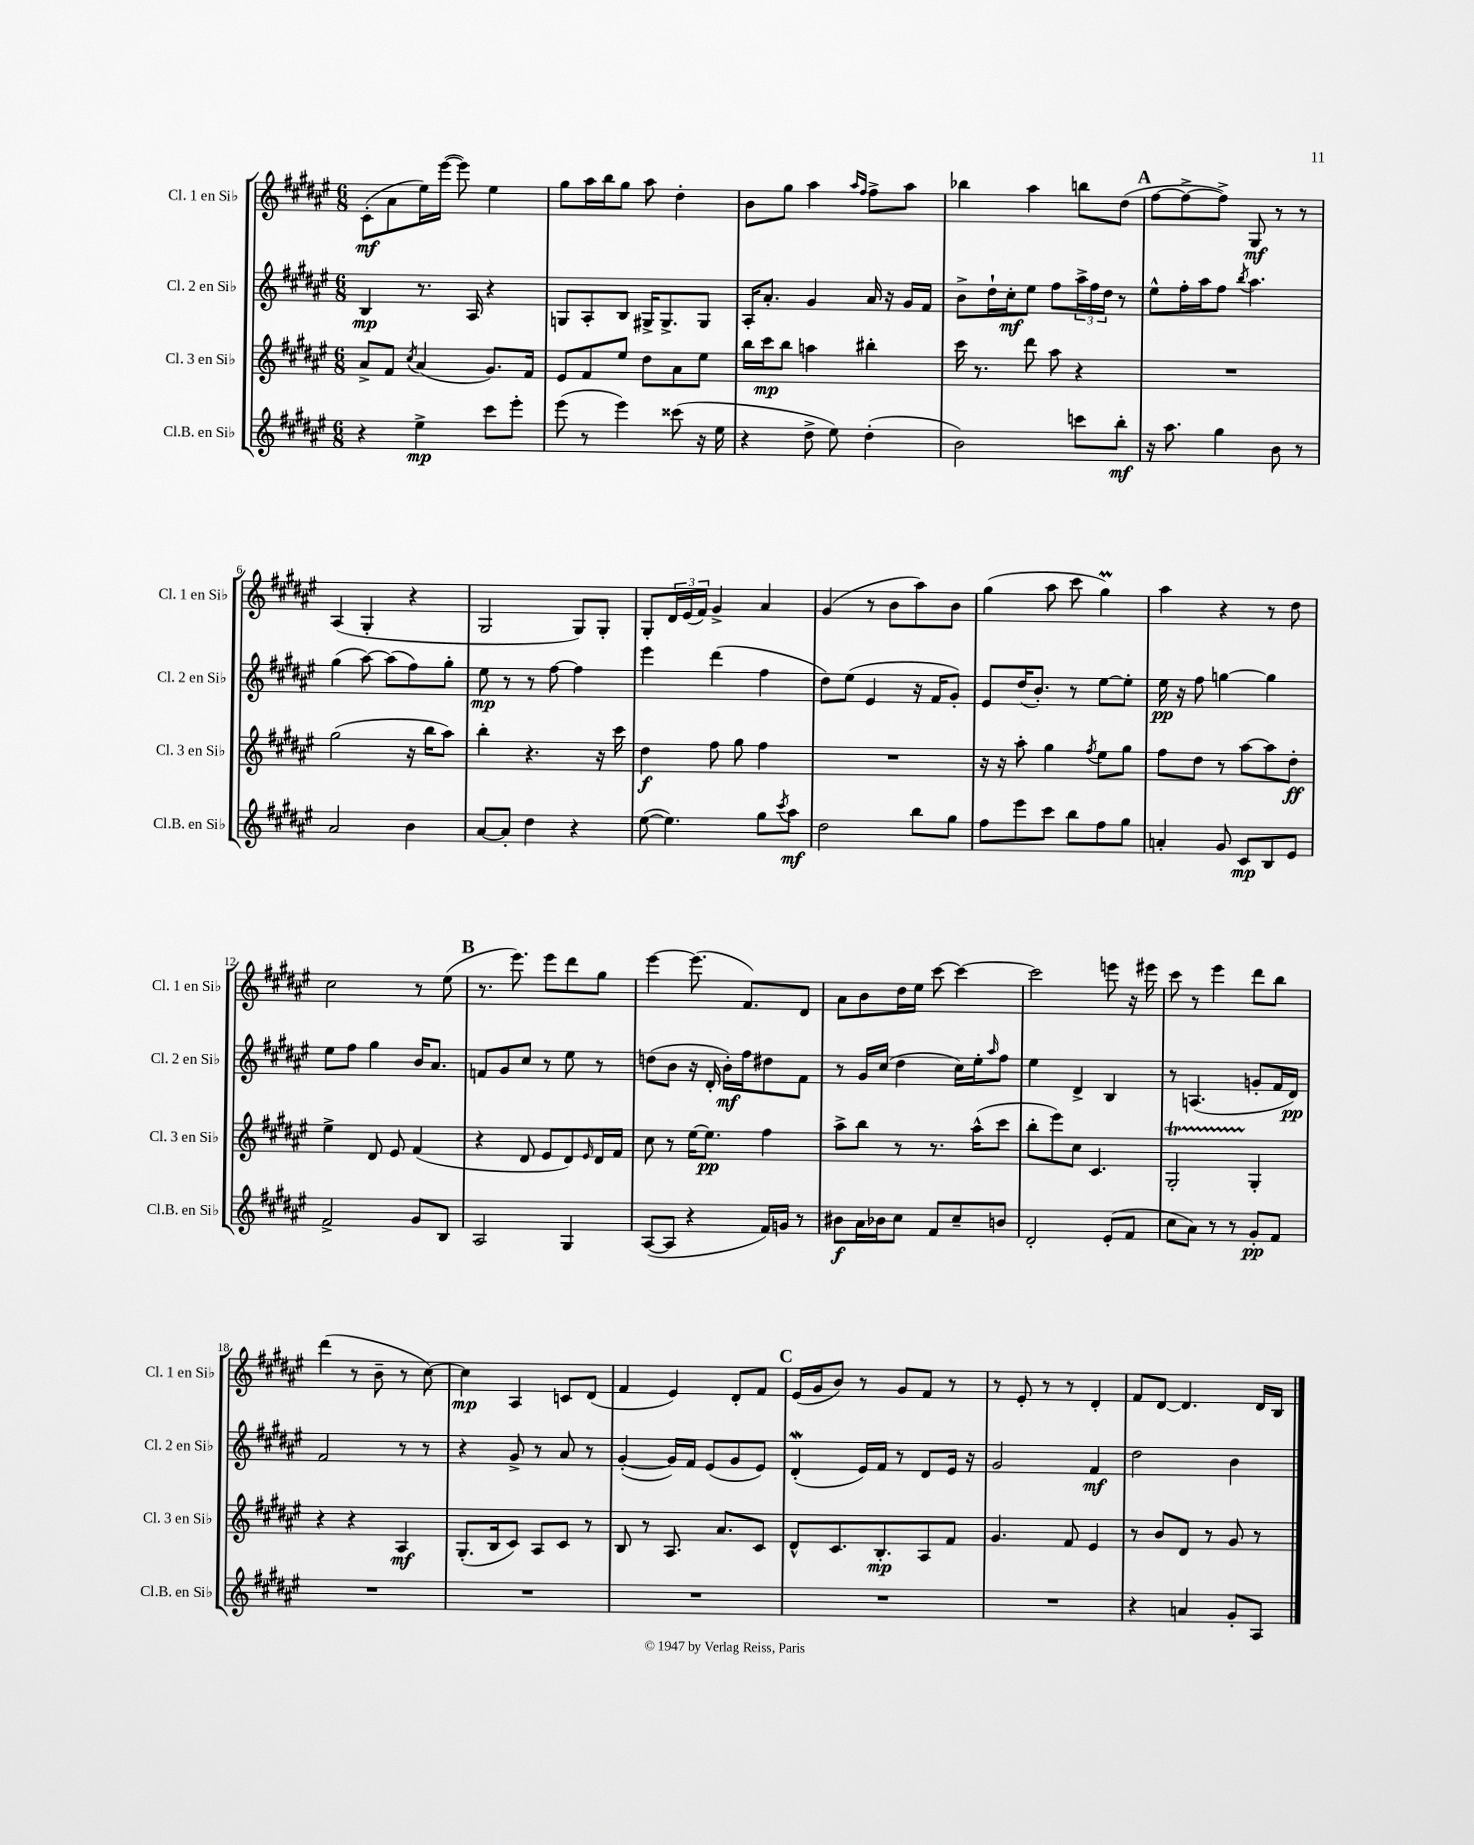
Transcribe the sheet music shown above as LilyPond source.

<<
\new StaffGroup <<
\new Staff = "s0" \with { instrumentName = "Cl. 1 en Sib" shortInstrumentName = "Cl. 1 en Sib" } {
    \clef treble \key fis \major \numericTimeSignature \time 6/8
    cis'8-.\mf( ais'8 eis''16) eis'''16~( eis'''8) eis''4 |
    gis''8 ais''16 b''16 gis''8 ais''8 dis''4-. |
    b'8 gis''8 ais''4 \grace { ais''16 fis''16 } fis''8-> ais''8 |
    bes''4 ais''4 b''8 dis''8( |
    \mark \markup { \bold "A" } fis''8~ fis''8~-> fis''8->) gis8\mf r8 r8 |
    ais4( gis4-. r4 |
    gis2 gis8) gis8-. |
    gis8-. \tuplet 3/2 { dis'16 eis'16( fis'16) } gis'4-> ais'4 |
    gis'4( r8 b'8 ais''8) b'8 |
    gis''4( ais''8 cis'''8 gis''4\prall) |
    ais''4 r4 r8 dis''8 |
    cis''2 r8 eis''8( |
    \mark \markup { \bold "B" } r8. eis'''8.) eis'''8 dis'''8 gis''8 |
    eis'''4~ eis'''8.( fis'8.) dis'8 |
    ais'8 b'8 dis''16 eis''16 cis'''8~ cis'''4~ |
    cis'''2 e'''8 r16 eis'''16 |
    cis'''8 r8 eis'''4 dis'''8 b''8 |
    dis'''4( r8 b'8-- r8 cis''8~) |
    cis''4\mp ais4 c'8 dis'8( |
    fis'4 eis'4) dis'8-. fis'8 |
    \mark \markup { \bold "C" } eis'16( gis'16 b'8) r8 gis'8 fis'8 r8 |
    r8 eis'8-. r8 r8 dis'4-. |
    fis'8 dis'8~ dis'4. dis'16 b16 \bar "|." |
}
\new Staff = "s1" \with { instrumentName = "Cl. 2 en Sib" shortInstrumentName = "Cl. 2 en Sib" } {
    \clef treble \key fis \major \numericTimeSignature \time 6/8
    b4\mp r8. ais16 r4 |
    g8 ais8-. b8 gis16-> gis8.-> gis8 |
    ais16-. ais'8.-. gis'4 ais'16 r16 gis'16 fis'16 |
    b'8-> dis''16-! cis''16-.\mf eis''8 fis''8 \tuplet 3/2 { ais''16-> fis''16 dis''16 } r8 |
    \mark \markup { \bold "A" } eis''8-^ fis''16-. ais''16 fis''8 \acciaccatura { b''8 } ais''4. |
    gis''4( ais''8~) ais''8( fis''8) gis''8-. |
    eis''8\mp r8 r8 fis''8~ fis''4 |
    eis'''4 dis'''4( fis''4 |
    dis''8) eis''8( eis'4 r16 fis'16 gis'8-.) |
    eis'8 dis''16( b'8.-.) r8 eis''8~ eis''8-. |
    eis''16\pp r16 fis''8 g''4~ g''4 |
    eis''8 fis''8 gis''4 b'16 ais'8. |
    \mark \markup { \bold "B" } f'8 gis'8 cis''8 r8 eis''8 r8 |
    d''8( b'8 r16 dis'16-. b'16-.\mf) fis''16 dis''8 fis'8 |
    r8 gis'16 cis''16( dis''4 cis''16) eis''16-. \grace { ais''16 } fis''8 |
    eis''4 dis'4-> b4 |
    r8 a4.( g'8-. fis'16 dis'16\pp) |
    fis'2 r8 r8 |
    r4 gis'8-> r8 ais'8 r8 |
    gis'4~-.( gis'16) fis'16 eis'8( gis'8 eis'8) |
    \mark \markup { \bold "C" } dis'4-.\mordent( eis'16) fis'16 r8 dis'8 eis'16 r16 |
    gis'2 fis'4\mf |
    dis''2 b'4 \bar "|." |
}
\new Staff = "s2" \with { instrumentName = "Cl. 3 en Sib" shortInstrumentName = "Cl. 3 en Sib" } {
    \clef treble \key fis \major \numericTimeSignature \time 6/8
    ais'8-> fis'8 \acciaccatura { cis''8 } ais'4( gis'8.) fis'16 |
    eis'8 fis'8 eis''8 dis''8 ais'8 eis''8 |
    b''16 cis'''16\mp b''8 a''4 bis''4-. |
    cis'''16 r8. dis'''8 ais''8 r4 |
    \mark \markup { \bold "A" } R2. |
    gis''2( r16 b''16 ais''8) |
    b''4-. r4. r16 cis'''16 |
    dis''4\f fis''8 gis''8 fis''4 |
    R2. |
    r16 r16 ais''8-. gis''4 \acciaccatura { fis''8 } eis''8 gis''8 |
    fis''8 dis''8 r8 ais''8~ ais''8 dis''8-.\ff |
    eis''4-> dis'8 eis'8 fis'4( |
    \mark \markup { \bold "B" } r4 dis'8 eis'8 dis'8) \grace { eis'16 } dis'16 fis'16 |
    cis''8 r8 eis''16~ eis''8.\pp fis''4 |
    ais''8-> b''8 r8 r8. ais''16-^( cis'''8 |
    b''8-. eis'''8) cis''8 cis'4. |
    gis2-.\startTrillSpan gis4-.\stopTrillSpan |
    r4 r4 ais4\mf |
    gis8.-.( b16 cis'8) ais8 cis'8 r8 |
    b8 r8 ais8. ais'8. cis'8 |
    \mark \markup { \bold "C" } dis'8-^ cis'8. b8.-.\mp ais8 fis'8 |
    gis'4. fis'8 eis'4 |
    r8 b'8 dis'8 r8 gis'8 r8 \bar "|." |
}
\new Staff = "s3" \with { instrumentName = "Cl.B. en Sib" shortInstrumentName = "Cl.B. en Sib" } {
    \clef treble \key fis \major \numericTimeSignature \time 6/8
    r4 eis''4->\mp cis'''8 eis'''8-. |
    eis'''8( r8 eis'''4) cisis'''8( r16 eis''16 |
    r4 dis''8-> eis''8) dis''4-.( |
    b'2) c'''8 b''8-.\mf |
    \mark \markup { \bold "A" } r16 ais''8. gis''4 b'8 r8 |
    ais'2 b'4 |
    ais'8~ ais'8-. dis''4 r4 |
    eis''8~( eis''4.) gis''8 \acciaccatura { cis'''8 } ais''8\mf |
    dis''2 b''8 gis''8 |
    fis''8 eis'''8 cis'''8 b''8 fis''8 gis''8 |
    a'4-. gis'8 cis'8\mp b8 eis'8 |
    fis'2-> gis'8 b8 |
    \mark \markup { \bold "B" } ais2 gis4 |
    ais8~( ais8 r4 fis'16) g'16 r8 |
    bis'8\f ais'16 bes'16 cis''8 fis'8 cis''8-- b'8 |
    dis'2-. eis'8-.( fis'8 |
    cis''8 ais'8) r8 r8 gis'8-.\pp fis'8 |
    R2. |
    R2. |
    R2. |
    \mark \markup { \bold "C" } R2. |
    R2. |
    r4 a'4 gis'8-. ais8 \bar "|." |
}
>>
>>
